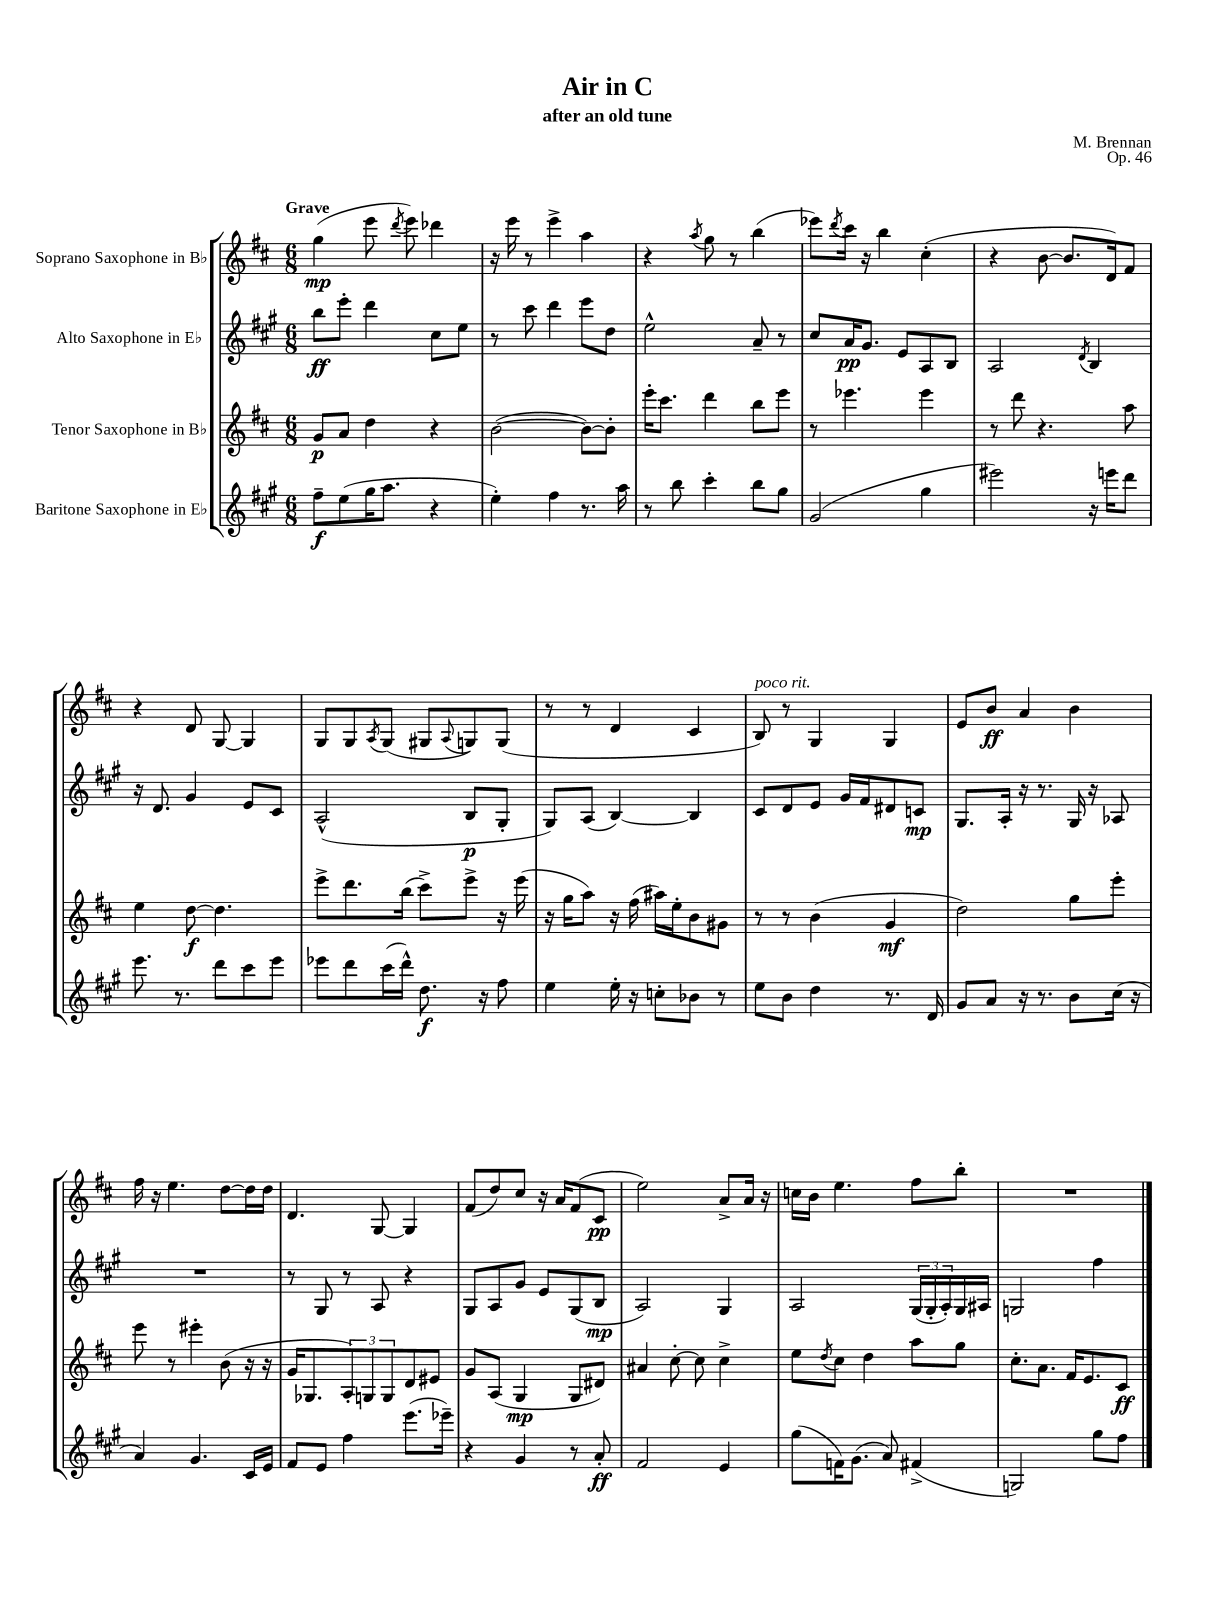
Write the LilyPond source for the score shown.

\header { title = "Air in C" composer = "M. Brennan" subtitle = "after an old tune" opus = "Op. 46" }
<<
\new StaffGroup <<
\new Staff = "s0" \with { instrumentName = "Soprano Saxophone in Bb" } {
    \clef treble \key d \major \numericTimeSignature \time 6/8 \tempo "Grave"
    g''4\mp( e'''8 \acciaccatura { d'''8 } e'''8) des'''4 |
    r16 e'''16 r8 e'''4-> a''4 |
    r4 \acciaccatura { a''8 } g''8 r8 b''4( |
    ees'''8) \acciaccatura { d'''8 } cis'''16 r16 b''4 cis''4-.( |
    r4 b'8~ b'8. d'16) fis'8 |
    r4 d'8 g8~ g4 |
    g8 g8 \acciaccatura { a8 } g8( gis8 \appoggiatura { a8 } g8) g8( |
    r8 r8 d'4 cis'4 |
    b8^\markup { \italic "poco rit." }) r8 g4 g4 |
    e'8 b'8\ff a'4 b'4 |
    fis''16 r16 e''4. d''8~ d''16 d''16 |
    d'4. g8~ g4 |
    fis'8( d''8) cis''8 r16 a'16 fis'8( cis'8\pp |
    e''2) a'8-> a'16 r16 |
    c''16 b'16 e''4. fis''8 b''8-. |
    R2. \bar "|." |
}
\new Staff = "s1" \with { instrumentName = "Alto Saxophone in Eb" } {
    \clef treble \key a \major \numericTimeSignature \time 6/8
    b''8\ff e'''8-. d'''4 cis''8 e''8 |
    r8 cis'''8 d'''4 e'''8 d''8 |
    e''2-^ a'8-- r8 |
    cis''8 a'16\pp gis'8. e'8 a8 b8 |
    a2 \acciaccatura { d'8 } b4 |
    r16 d'8. gis'4 e'8 cis'8 |
    a2-^( b8\p gis8-. |
    gis8) a8( b4~) b4 |
    cis'8 d'8 e'8 gis'16 fis'16 dis'8 c'8\mp |
    gis8. a16-. r16 r8. gis16 r16 aes8 |
    R2. |
    r8 gis8 r8 a8 r4 |
    gis8 a8 gis'8 e'8 gis8( b8\mp |
    a2) gis4 |
    a2 \tuplet 3/2 { gis16( gis16-. a16-.) } gis16 ais16 |
    g2 fis''4 \bar "|." |
}
\new Staff = "s2" \with { instrumentName = "Tenor Saxophone in Bb" } {
    \clef treble \key d \major \numericTimeSignature \time 6/8
    g'8\p a'8 d''4 r4 |
    b'2~( b'8~) b'8-. |
    e'''16-. cis'''8. d'''4 b''8 e'''8 |
    r8 ees'''4. ees'''4 |
    r8 d'''8 r4. a''8 |
    e''4 d''8~\f d''4. |
    e'''8-> d'''8. b''16( cis'''8->) e'''8-> r16 e'''16( |
    r16 g''16 a''8) r16 fis''16( ais''16) e''16-. b'8 gis'8 |
    r8 r8 b'4( g'4\mf |
    d''2) g''8 e'''8-. |
    e'''8 r8 eis'''4-. b'8( r16 r16 |
    g'16 ges8. \tuplet 3/2 { a8-.) g8 g8 } d'8 eis'8 |
    g'8 a8( g4\mp g8 dis'8) |
    ais'4 cis''8~-. cis''8 cis''4-> |
    e''8 \acciaccatura { d''8 } cis''8 d''4 a''8 g''8 |
    cis''8.-. a'8. fis'16 e'8. cis'8\ff \bar "|." |
}
\new Staff = "s3" \with { instrumentName = "Baritone Saxophone in Eb" } {
    \clef treble \key a \major \numericTimeSignature \time 6/8
    fis''8--\f e''8( gis''16 a''8. r4 |
    e''4-.) fis''4 r8. a''16 |
    r8 b''8 cis'''4-. b''8 gis''8 |
    gis'2( gis''4 |
    eis'''2) r16 e'''16 d'''8 |
    e'''8. r8. d'''8 cis'''8 e'''8 |
    ees'''8 d'''8 cis'''16( d'''16-^) d''8.\f r16 fis''8 |
    e''4 e''16-. r16 c''8-. bes'8 r8 |
    e''8 b'8 d''4 r8. d'16 |
    gis'8 a'8 r16 r8. b'8 cis''16( r16 |
    a'4) gis'4. cis'16 e'16 |
    fis'8 e'8 fis''4 e'''8.( ees'''16--) |
    r4 gis'4 r8 a'8-.\ff |
    fis'2 e'4 |
    gis''8( f'16) gis'8.( a'8) fis'4->( |
    g2) gis''8 fis''8 \bar "|." |
}
>>
>>
\layout { \context { \Score \remove "Bar_number_engraver" } }
